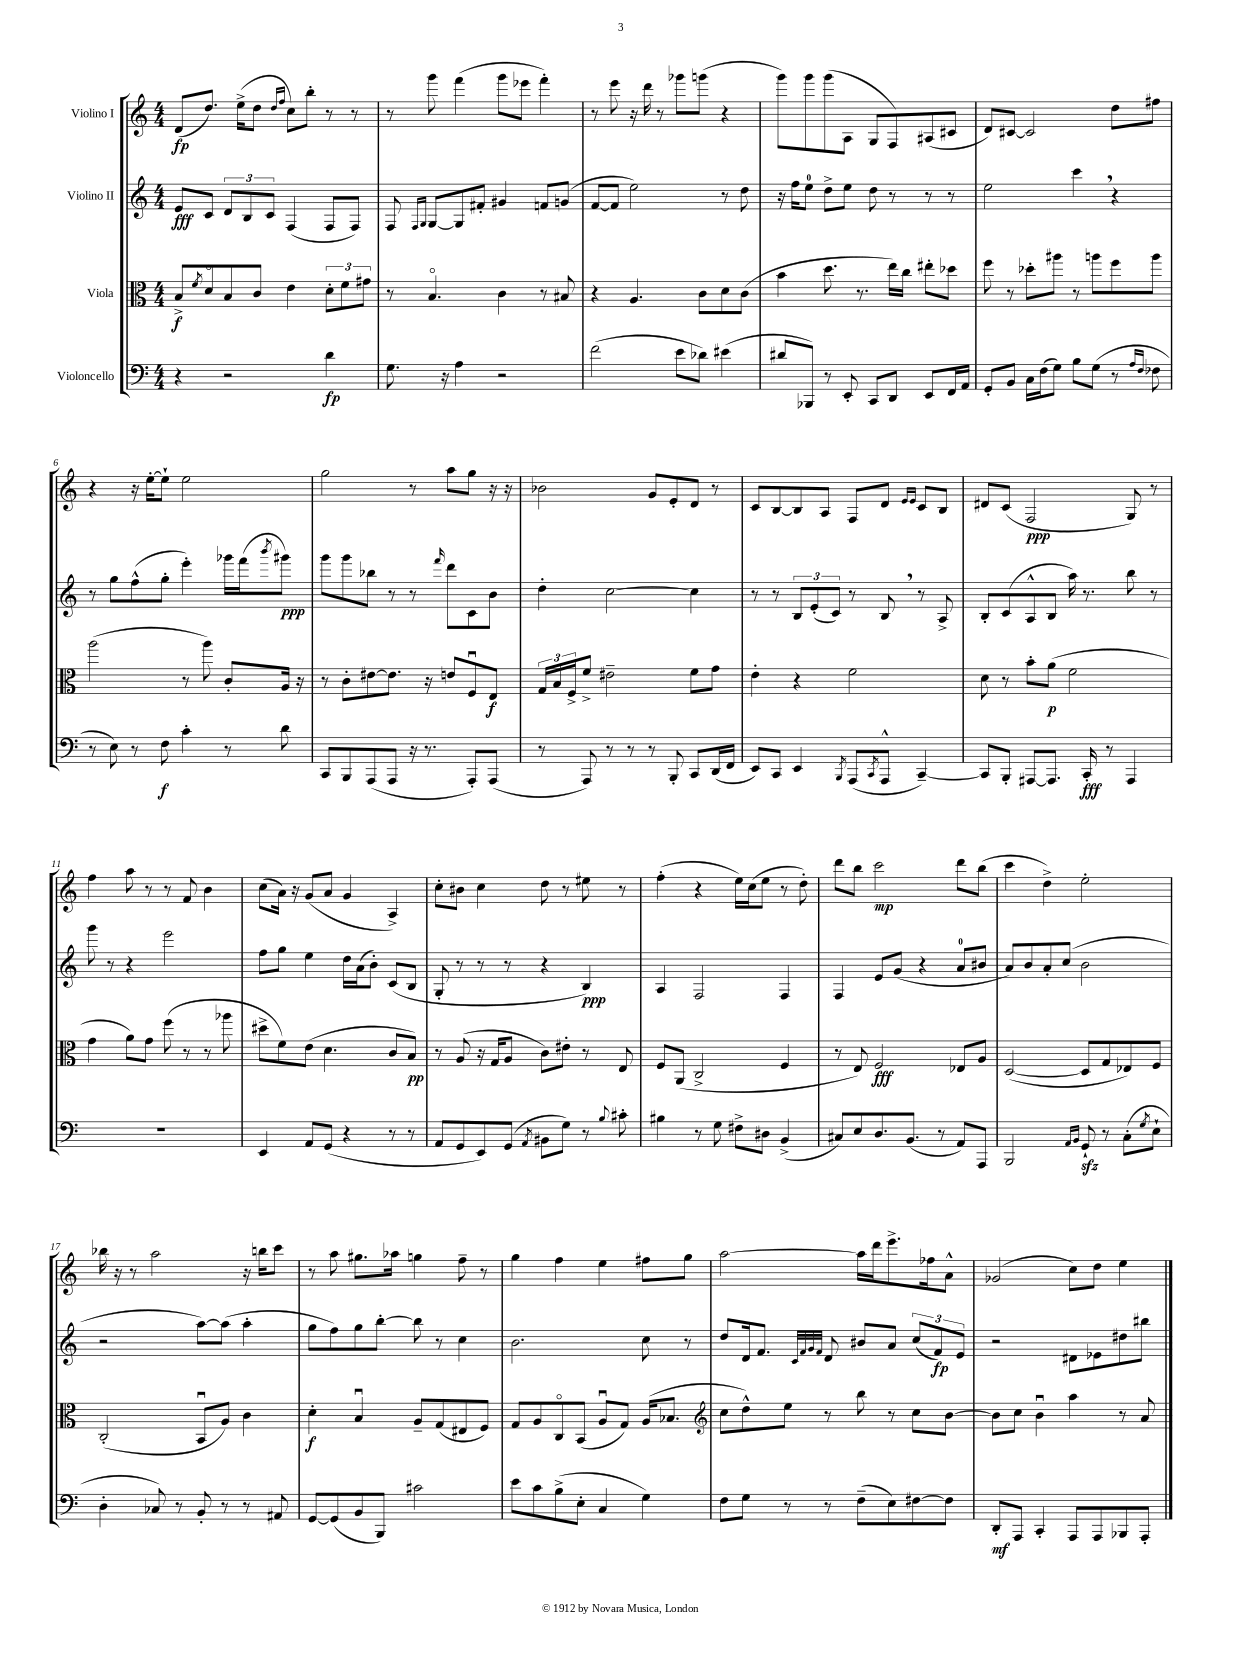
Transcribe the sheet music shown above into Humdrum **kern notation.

**kern	**kern	**kern	**kern
*staff4	*staff3	*staff2	*staff1
*clefF4	*clefC3	*clefG2	*clefG2
*k[]	*k[]	*k[]	*k[]
*M4/4	*M4/4	*M4/4	*M4/4
4r	8B^	8e	(8d
.	8qf	.	.
.	8do	8c	8.dd)
2r	8B	12d	.
.	.	.	(16ee^
.	.	12B	.
.	8c	.	8dd
.	.	12c	.
.	.	.	16qqdd
.	.	.	16qqff
.	4e	(4F	8cc)
.	.	.	8bb'
4d	12d'	8F	8r
.	12f	.	.
.	.	8F)	8r
.	12g#	.	.
=	=	=	=
8.G	8r	8F	8r
.	.	16qqF	.
.	.	16qqG	.
.	4.Bo	[8G	8ggg
16r	.	.	.
4A	.	8G]	(4fff
.	.	8f#'	.
2r	4c	4g#	8ggg
.	.	.	8eee-
.	8r	8f	4fff')
.	8B#	(8g	.
=	=	=	=
(2f	4r	[8f	8r
.	.	8f]	8eee
.	4.A	2ee)	16r
.	.	.	16ddd
.	.	.	8r
8e	.	.	8ggg-
8d-)	8c	.	(8ggg
(4e#	8d	8r	4r
.	(8c	8dd	.
=	=	=	=
8d#	4b	16r	8ggg)
.	.	16ff	.
8BBB-)	.	8ee	8ggg
8r	8.dd	8dd^	(8ggg
8EE'	.	8ee	8A
.	8.r	.	.
8CC	.	8dd	8G
8DD	16ee)	8r	8F)
.	16cc	.	.
8EE	8ee#'	8r	(8A#
16FF	8dd-	8r	8c#
16AA	.	.	.
=	=	=	=
8GG'	8ff	2ee	8d)
8BB	8r	.	[8c#
16C	8dd-'	.	2c#]
(16F	.	.	.
8G)	8aa#	.	.
8B	8r	4ccc	.
(8G	8aa	.	.
8r	8ff	4r	8dd
16qqA	.	.	.
16qqF	.	.	.
8F-	8aa	.	8ff#
=	=	=	=
8r	(2aa	8r	4r
8E)	.	8gg	.
8r	.	(8ff^^	16r
.	.	.	[16ee'
8F	.	8gg'	8ee`]
4c'	8r	4eee')	2ee
.	8aa)	.	.
8r	8c'	16ggg-	.
.	.	(16fff	.
.	.	8qbbb	.
8d	16A	8ggg#)	.
.	16r	.	.
=	=	=	=
8CC	8r	8ggg	2gg
8BBB	8c'	8ggg	.
(8AAA	[8e#	8bb-	.
8AAA	8.e#]	8r	.
16r	.	8r	8r
8.r	16r	.	.
.	.	16qqfff	.
.	8e	8ddd	8aa
8AAA')	8Fu	8c	8gg
(8AAA	8E	8b	16r
.	.	.	16r
=	=	=	=
8r	24G	4dd'	2b-
.	24B	.	.
.	24F^	.	.
8AAA)	8f^	.	.
8r	2e#~	[2cc	.
8r	.	.	.
8r	.	.	8g
8BBB'	.	.	8e'
8CC	8f	4cc]	8d
(16DD	8g	.	8r
16FF	.	.	.
=	=	=	=
8EE)	4e'	8r	8c
8CC	.	8r	[8B
4EE	4r	12B	8B]
.	.	(12e'	.
.	.	.	8A
.	.	12c)	.
8qBBB	.	.	.
(8AAA	2f	8r	8F
8qCC	.	.	.
8AAA^^	.	8B	8d
.	.	.	16qqe
.	.	.	16qqe
[4CC~)	.	8r	8c
.	.	8A^	8B
=	=	=	=
8CC]	8d	8B'	8d#
8BBB'	8r	(8c	(8c
[8AAA#	8b'	8A^^	2F
8.AAA#]	(8a	8B	.
.	2f	16aa)	.
16CC'	.	8.r	.
8r	.	.	.
4AAA#	.	8bb	8G)
.	.	8r	8r
=	=	=	=
1r	4g	8ggg	4ff
.	.	8r	.
.	8a)	4r	8aa
.	8g	.	8r
.	(8ff	2eee	8r
.	8r	.	8f
.	8r	.	4b
.	8aa-	.	.
=	=	=	=
4EE	8dd#^	8ff	(8cc
.	8f)	8gg	16a)
.	.	.	16r
8AA	(8e	4ee	(8g
(8GG	4.d	.	8a
4r	.	16dd	4g
.	.	(16a	.
.	.	8b')	.
8r	8c	(8c	4A^)
8r	8B)	8B	.
=	=	=	=
8AA	8r	8G'	8cc'
8GG	(8A	8r	8b#
8EE)	16r	8r	4cc
.	16G	.	.
(8GG	8A	8r	.
8qAA	.	.	.
8BB#	8c)	4r	8dd
8G)	8e#'	.	8r
8r	8r	4B)	8ee#
8qqB	.	.	.
8c#'	8E	.	8r
=	=	=	=
4B#	8F	4A	(4ff'
.	(8AA	.	.
8r	2C^	2F	4r
8G	.	.	.
8F#^	.	.	16ee)
.	.	.	(16cc
8D#	.	.	8ee
(4BB^	4F	4F	8r
.	.	.	8dd')
=	=	=	=
8C#)	8r	4F	8ddd
8E	8E)	.	8bb
8.D	2F	8e	2ccc
.	.	(8g	.
(8.BB	.	.	.
.	.	4r	.
8r	.	.	.
8AA)	8E-	8a	8ddd
8AAA	8A	8b#	(8bb
=	=	=	=
2BBB	([2D	8a)	4ccc
.	.	8b	.
.	.	8a'	4dd^)
.	.	(8cc	.
16qqAA	.	.	.
16qqBB	.	.	.
8GG`	8D]	2b	2ee'
8r	8G	.	.
(8C'	8E-)	.	.
8qG	.	.	.
8E`	8F	.	.
=	=	=	=
4D'	(2C'	2r	16bb-
.	.	.	16r
.	.	.	8r
8C-)	.	.	2aa
8r	.	.	.
8BB'	8BBu	[8aa)	.
8r	8A)	(8aa]	.
8r	4c	4aa'	16r
.	.	.	16bb
8AA#	.	.	8ccc
=	=	=	=
[8GG	4d'	8gg	8r
(8GG]	.	8ff)	8aa
8BB	4Bu	8gg	8.gg#
8BBB)	.	[8bb'	.
.	.	.	16aa-
2c#	8A~	8bb]	4gg
.	(8G	8r	.
.	8E#	4cc	8ff~
.	8F)	.	8r
=	=	=	=
8e	8G	2.b	4gg
8c	8A	.	.
(8B^	8Co	.	4ff
8E'	(8BB	.	.
4C	8Au	.	4ee
.	8G)	.	.
4G)	(16A	8cc	8ff#
.	8.B-	.	.
.	.	8r	8gg
=	=	=	=
*	*clefG2	*	*
8F	8cc	8dd	[2aa
8G	8dd^^)	16d	.
.	.	8.f	.
8r	8ee	.	.
.	.	32qqc	.
.	.	32qqf	.
.	.	32qqg	.
.	.	32qqf	.
8r	8r	8d	.
(8F~	8bb	8b#	16aa]
.	.	.	16ddd
8E)	8r	8a	8.eee^
[8F#	8cc	(12cc	.
.	.	.	16ff-
.	.	12f)	.
8F#]	[8b	.	8a^^
.	.	12e	.
=	=	=	=
8DD'	8b]	2r	(2g-
8AAA	8cc	.	.
4CC'	4bu	.	.
8AAA	4aa	8d#	8cc)
8AAA	.	8e-	8dd
8BBB-	8r	8dd#	4ee
8AAA'	8a	8bb#	.
==	==	==	==
*-	*-	*-	*-
